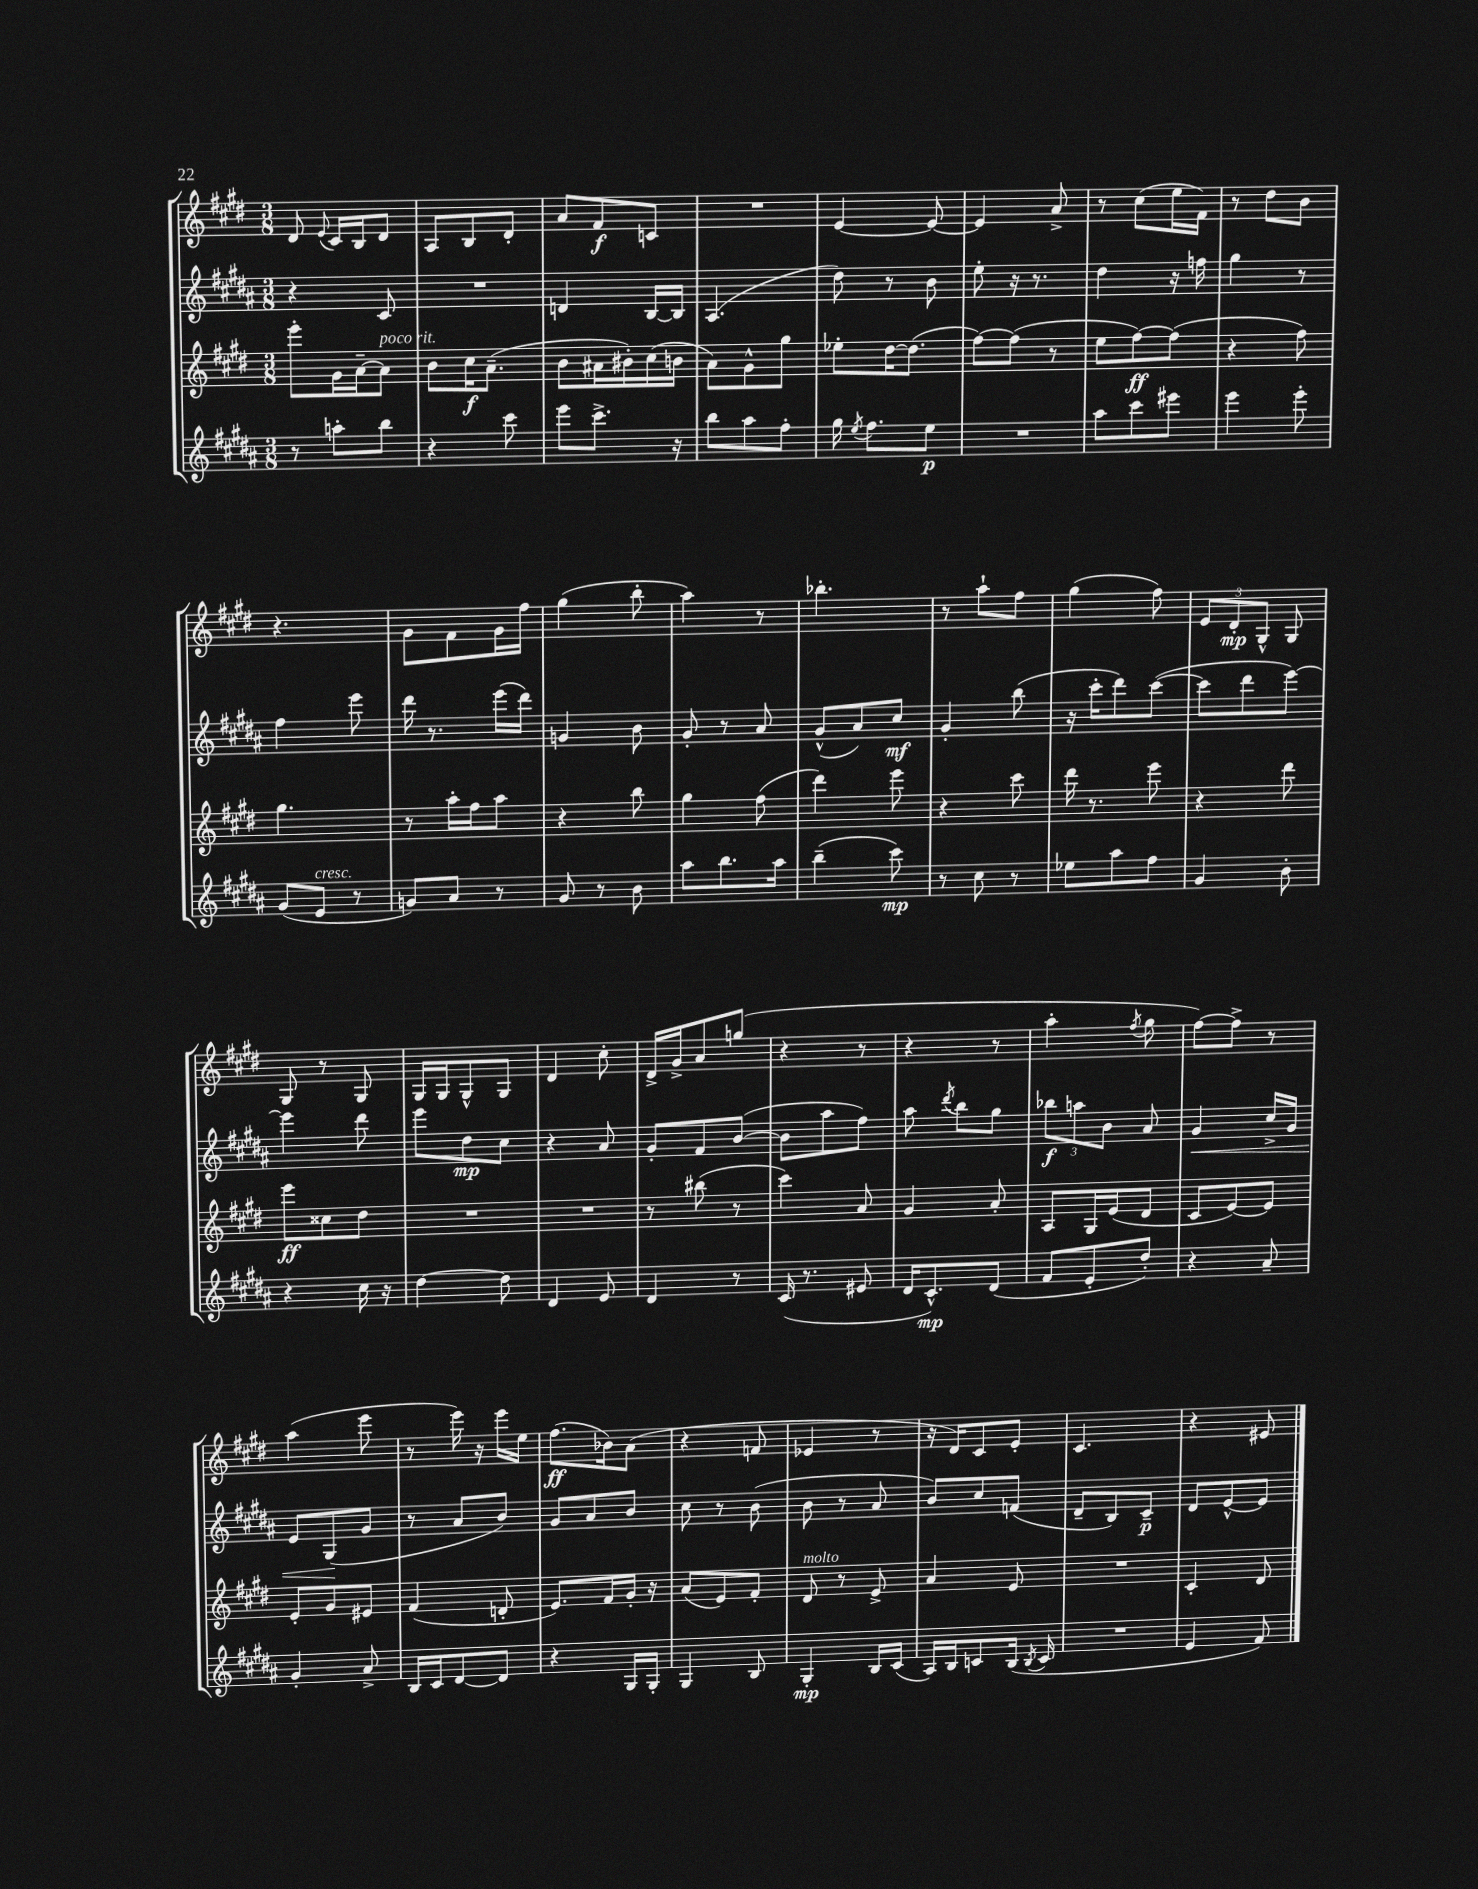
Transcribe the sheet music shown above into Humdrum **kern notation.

**kern	**dynam	**kern	**dynam	**kern	**dynam	**kern	**dynam
*part4	*part4	*part3	*part3	*part2	*part2	*part1	*part1
*staff4	*staff4	*staff3	*staff3	*staff2	*staff2	*staff1	*staff1
*clefG2	*	*clefG2	*	*clefG2	*	*clefG2	*
*k[f#c#g#d#a#]	*	*k[f#c#g#d#]	*	*k[f#c#g#d#a#]	*	*k[f#c#g#d#]	*
*M3/8	*	*M3/8	*	*M3/8	*	*M3/8	*
=87	=87	=87	=87	=87	=87	=87	=87
8r	.	8eee'\L	.	4r	.	8d#/	.
.	.	.	.	.	.	8qqe/	.
8aan'\L	.	16g#\L	.	.	.	16c#/LL	.
.	.	[16a~\J	.	.	.	16B/J	.
!	!	!LO:TX:a:i:t=poco rit.	!	!	!	!	!
8bb\J	.	8a\J]	.	8c#/	.	8d#/J	.
=88	=88	=88	=88	=88	=88	=88	=88
4r	.	8b\L	.	4.r	.	8A/L	.
.	.	16cc#\K	f	.	.	8B/	.
.	.	(8.a~\J	.	.	.	.	.
8ccc#\	.	.	.	.	.	8d#'/J	.
=89	=89	=89	=89	=89	=89	=89	=89
8eee\L	.	8b\L	.	4dn/	.	8a/L	.
8.ccc#^\J	.	16a#X\L	.	.	.	8f#/	f
.	.	16b#X'\)	.	.	.	.	.
.	.	(16cc#\	.	[16B/LL	.	8cn/J	.
16r	.	16bn\JJ	.	16B/JJ]	.	.	.
=90	=90	=90	=90	=90	=90	=90	=90
8bb\L	.	8a\L)	.	(4.A#/	.	4.r	.
8aa#\	.	8g#^^\	.	.	.	.	.
8ff#'\J	.	8gg#\J	.	.	.	.	.
=91	=91	=91	=91	=91	=91	=91	=91
16gg#\	.	8ee-X'\L	.	8dd#\)	.	[4e/	.
8qee/	.	.	.	.	.	.	.
8.ff#\L	.	.	.	.	.	.	.
.	.	[16dd#\K	.	8r	.	.	.
.	.	(8.dd#\J]	.	.	.	.	.
8ee\J	p	.	.	8b\	.	8e/_	.
=92	=92	=92	=92	=92	=92	=92	=92
4.r	.	[8ff#\L)	.	8ee'\	.	4e/]	.
.	.	(8ff#\J]	.	16r	.	.	.
.	.	.	.	8.r	.	.	.
.	.	8r	.	.	.	8a^/	.
=93	=93	=93	=93	=93	=93	=93	=93
8aa#\L	.	8ee\L	.	4dd#\	.	8r	.
8ccc#\	.	[8ff#\)	ff	.	.	(8cc#\L	.
8eee#X\J	.	(8ff#\J]	.	16r	.	16ee\L	.
.	.	.	.	16ffn\	.	16f#\JJ)	.
=94	=94	=94	=94	=94	=94	=94	=94
4eee\	.	4r	.	4gg#\	.	8r	.
.	.	.	.	.	.	8dd#\L	.
8eee'\	.	8ff#\)	.	8r	.	8b\J	.
!!LO:LB:g=z
=95	=95	=95	=95	=95	=95	=95	=95
(8g#/L	.	4.gg#\	.	4ff#\	.	4.r	.
!LO:TX:a:i:t=cresc.	!	!	!	!	!	!	!
8e/J	.	.	.	.	.	.	.
8r	.	.	.	8eee\	.	.	.
=96	=96	=96	=96	=96	=96	=96	=96
8gn/L)	.	8r	.	16ddd#\	.	8g#\L	.
.	.	.	.	8.r	.	.	.
8a#/J	.	16aa'\LL	.	.	.	8f#\	.
.	.	16ff#\J	.	.	.	.	.
8r	.	8aa\J	.	(16eee\LL	.	16g#\L	.
.	.	.	.	16ddd#\JJ)	.	16ff#\JJ	.
=97	=97	=97	=97	=97	=97	=97	=97
8g#/	.	4r	.	4gn/	.	(4gg#\	.
8r	.	.	.	.	.	.	.
8b\	.	8bb\	.	8b\	.	8bb'\	.
=98	=98	=98	=98	=98	=98	=98	=98
8aa#\L	.	4gg#\	.	8g#'/	.	4aa\)	.
8.bb\	.	.	.	8r	.	.	.
.	.	(8ff#\	.	8a#/	.	8r	.
16aa#\Jk	.	.	.	.	.	.	.
=99	=99	=99	=99	=99	=99	=99	=99
(4bb~\	.	4ddd#\)	.	(8g#^^/L	.	4.bb-X'\	.
.	.	.	.	8a#/)	.	.	.
8ccc#\)	mp	8eee\	.	8cc#/J	mf	.	.
=100	=100	=100	=100	=100	=100	=100	=100
8r	.	4r	.	4g#'/	.	8r	.
8cc#\	.	.	.	.	.	8aa`\L	.
8r	.	8ccc#\	.	(8bb\	.	8ff#\J	.
=101	=101	=101	=101	=101	=101	=101	=101
8ee-X\L	.	16ddd#\	.	16r	.	(4gg#\	.
.	.	8.r	.	16ccc#'\KL	.	.	.
8aa#\	.	.	.	8ddd#\)	.	.	.
8ff#\J	.	8eee\	.	([8ccc#\J	.	8ff#\)	.
=102	=102	=102	=102	=102	=102	=102	=102
4g#/	.	4r	.	8ccc#\L]	.	12e/L	.
.	.	.	.	.	.	12d#'/	mp
.	.	.	.	8ddd#\	.	.	.
.	.	.	.	.	.	12G#^^/J	.
8b'\	.	8ddd#\	.	[8eee\J)	.	8G#/	.
!!LO:LB:g=z
=103	=103	=103	=103	=103	=103	=103	=103
4r	.	8eee\L	ff	4eee\]	.	8G#/	.
.	.	8cc##X\	.	.	.	8r	.
16cc#\	.	8dd#\J	.	8ddd#\	.	8G#/	.
16r	.	.	.	.	.	.	.
=104	=104	=104	=104	=104	=104	=104	=104
[4dd#\	.	4.r	.	8eee\L	.	16G#/LL	.
.	.	.	.	.	.	16G#/J	.
.	.	.	.	8dd#\	mp	8G#^^/	.
8dd#\]	.	.	.	8cc#\J	.	8G#/J	.
=105	=105	=105	=105	=105	=105	=105	=105
4d#/	.	4.r	.	4r	.	4d#/	.
8e/	.	.	.	8a#/	.	8cc#'\	.
=106	=106	=106	=106	=106	=106	=106	=106
4d#/	.	8r	.	8g#'/L	.	16d#^/LL	.
.	.	.	.	.	.	16g#^/J	.
.	.	(8bb#X\	.	8f#/	.	8a/	.
8r	.	8r	.	([8b/J	.	(8ggn/J	.
=107	=107	=107	=107	=107	=107	=107	=107
(16c#/	.	4ccc#\)	.	8b\L]	.	4r	.
8.r	.	.	.	.	.	.	.
.	.	.	.	8aa#\	.	.	.
8e#X/	.	8a/	.	8ff#\J)	.	8r	.
=108	=108	=108	=108	=108	=108	=108	=108
16d#/KL	.	4g#/	.	8aa#\	.	4r	.
8.c#^^/)	mp	.	.	.	.	.	.
.	.	.	.	8qddd#/	.	.	.
.	.	.	.	8bb\L	.	.	.
(8d#/J	.	8a'/	.	8gg#\J	.	8r	.
=109	=109	=109	=109	=109	=109	=109	=109
8f#/L	.	8A/L	.	12bb-X\L	f	4aa'\	.
.	.	.	.	12aan\	.	.	.
8e'/	.	16G#/L	.	.	.	.	.
.	.	.	.	12b\J	.	.	.
.	.	(16e/J	.	.	.	.	.
.	.	.	.	.	.	8qff#/	.
8dd#'/J)	.	8d#/J	.	8a#/	.	8gg#\	.
=110	=110	=110	=110	=110	=110	=110	=110
!	!	!	!	!	!LO:HP:b	!	!
4r	.	8c#/L	.	4g#/	<	[8ff#\L)	.
.	.	[8e/)	.	.	.	8ff#^\J]	.
8a#~/	.	8e/J]	.	16cc#^/LL	.	8r	.
.	.	.	.	16g#/JJ	.	.	.
!!LO:LB:g=z
=111	=111	=111	=111	=111	=111	=111	=111
4g#'/	.	8e'/L	.	8e/L	.	(4aa\	.
.	.	8g#/	.	(8G#/	.	.	.
8a#^/	.	8e#X/J	.	8g#/J	[	8eee\	.
=112	=112	=112	=112	=112	=112	=112	=112
16B/LL	.	(4f#/	.	8r	.	8r	.
16c#/J	.	.	.	.	.	.	.
[8d#/	.	.	.	8a#/L	.	16eee\)	.
.	.	.	.	.	.	16r	.
8d#/J]	.	8dn'/	.	8b/J)	.	16eee\LL	.
.	.	.	.	.	.	16ee\JJ	.
=113	=113	=113	=113	=113	=113	=113	=113
4r	.	8.e/L)	.	8g#/L	.	(8.ff#\L	ff
.	.	.	.	8a#/	.	.	.
.	.	16f#/L	.	.	.	16b-X\k)	.
16G#/LL	.	16g#'/JJ	.	8b/J	.	(8a\J	.
16G#'/JJ	.	16r	.	.	.	.	.
=114	=114	=114	=114	=114	=114	=114	=114
4G#/	.	(8a/L	.	8cc#\	.	4r	.
.	.	8e/)	.	8r	.	.	.
8B/	.	8f#'/J	.	(8b\	.	8fn/	.
=115	=115	=115	=115	=115	=115	=115	=115
!	!	!LO:TX:a:i:t=molto	!	!	!	!	!
4G#'/	mp	8d#/	.	8b\	.	4e-X/	.
.	.	8r	.	8r	.	.	.
16B/LL	.	8e^/	.	8a#/	.	8r	.
(16c#/JJ	.	.	.	.	.	.	.
=116	=116	=116	=116	=116	=116	=116	=116
16A#/LL)	.	4a/	.	8b/L)	.	16r	.
16B/J	.	.	.	.	.	16d#/KL)	.
8cn/	.	.	.	8cc#/	.	8c#/	.
(16B/Jk	.	8e/	.	(8fn/J	.	8e'/J	.
8qB/	.	.	.	.	.	.	.
16c/	.	.	.	.	.	.	.
=117	=117	=117	=117	=117	=117	=117	=117
4.r	.	4.r	.	8d#~/L	.	4.c#/	.
.	.	.	.	8B/)	.	.	.
.	.	.	.	8c#~/J	p	.	.
=118	=118	=118	=118	=118	=118	=118	=118
4e/	.	4c#'/	.	8d#/L	.	4r	.
.	.	.	.	[8e^^/	.	.	.
8f#/)	.	8d#/	.	8e/J]	.	8e#X/	.
==	==	==	==	==	==	==	==
*-	*-	*-	*-	*-	*-	*-	*-
